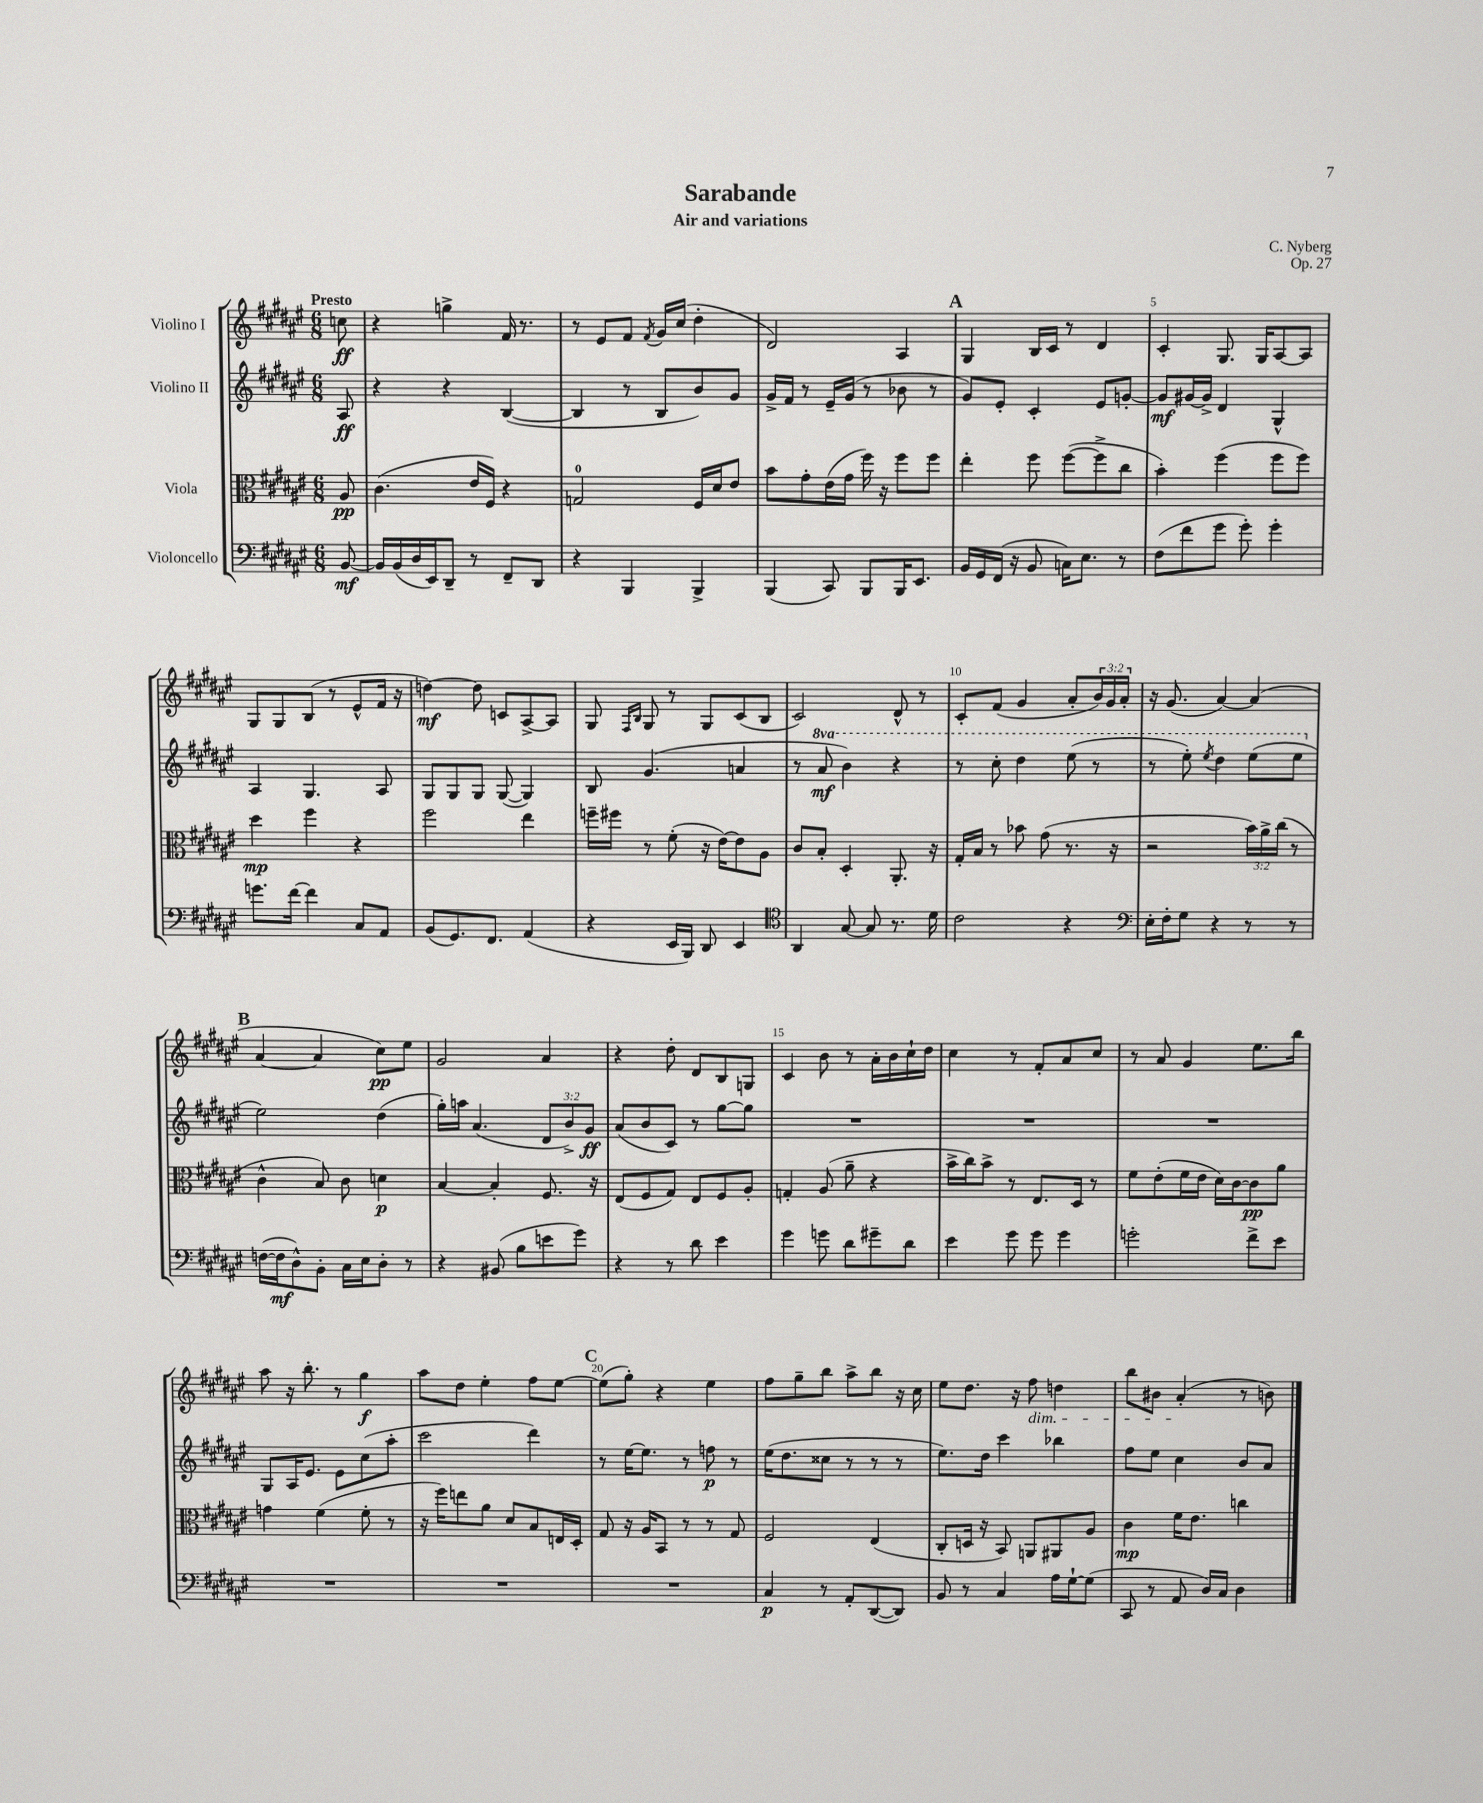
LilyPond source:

\header { title = "Sarabande" composer = "C. Nyberg" subtitle = "Air and variations" opus = "Op. 27" }
<<
\new StaffGroup <<
\new Staff = "s0" \with { instrumentName = "Violino I" } {
    \clef treble \key fis \major \numericTimeSignature \time 6/8 \override Staff.TupletNumber.text = #tuplet-number::calc-fraction-text \partial 8 \tempo "Presto"
    c''8\ff |
    r4 g''4-> fis'16 r8. |
    r8 eis'8 fis'8 \acciaccatura { fis'8 } gis'16 cis''16( dis''4-. |
    dis'2) ais4 |
    \mark \markup { \bold "A" } gis4 b16 cis'16 r8 dis'4 |
    cis'4-. gis8. gis16 ais8~ ais8 |
    gis8 gis8 b8( r8 eis'8-^ fis'16 r16 |
    d''4~\mf) d''8 c'8 ais8~-> ais8 |
    gis8 \grace { fis16 b16 } gis8 r8 gis8 cis'8( b8 |
    cis'2) dis'8-^ r8 |
    cis'8-. fis'8( gis'4 ais'8-. \tuplet 3/2 { b'16) gis'16 ais'16-. } |
    r16 gis'8.( ais'4~) ais'4( |
    \mark \markup { \bold "B" } ais'4~ ais'4 cis''8\pp) eis''8 |
    gis'2 ais'4 |
    r4 dis''8-. dis'8 b8 g8 |
    cis'4 b'8 r8 ais'16-. b'16 cis''16-! dis''16 |
    cis''4 r8 fis'8-. ais'8 cis''8 |
    r8 ais'8 gis'4 eis''8. b''16 |
    ais''8 r16 b''8.-. r8 gis''4\f |
    ais''8 dis''8 eis''4-. fis''8 eis''8~ |
    \mark \markup { \bold "C" } eis''8( gis''8-.) r4 eis''4 |
    fis''8 gis''8-- b''8 ais''8-> b''8 r16 cis''16 |
    eis''8 dis''8. r16 fis''8\dim d''4 |
    b''8 bis'8 ais'4-.\!( r8 b'8) \bar "|." |
}
\new Staff = "s1" \with { instrumentName = "Violino II" } {
    \clef treble \key fis \major \numericTimeSignature \time 6/8 \override Staff.TupletNumber.text = #tuplet-number::calc-fraction-text \set Staff.ottavationMarkups = #ottavation-simple-ordinals \partial 8
    ais8\ff |
    r4 r4 b4~( |
    b4 r8 b8 b'8) gis'8 |
    gis'16-> fis'16 r8 eis'16-- gis'16( r8 bes'8 r8 |
    \mark \markup { \bold "A" } gis'8) eis'8-. cis'4-. eis'8 g'8~-. |
    g'8\mf gis'16~ gis'16-> dis'4 gis4-^ |
    ais4 gis4. ais8 |
    gis8 gis8 gis8 gis8~( gis4) |
    b8 gis'4.( a'4 |
    r8 \ottava #1 ais''8\mf b''4) r4 |
    r8 cis'''8-. dis'''4 eis'''8( r8 |
    r8 eis'''8-.) \acciaccatura { eis'''8 } dis'''4 eis'''8( eis'''8 \ottava #0 |
    \mark \markup { \bold "B" } eis''2) dis''4( |
    gis''16-.) a''16 ais'4.( \tuplet 3/2 { dis'8 b'8->) gis'8\ff } |
    ais'8( b'8 cis'8) r8 gis''8~ gis''8 |
    R2. |
    R2. |
    R2. |
    gis8 ais16 eis'8. eis'8 cis''8( ais''8-. |
    cis'''2 dis'''4) |
    \mark \markup { \bold "C" } r8 eis''16~ eis''8. r8 f''8\p r8 |
    eis''16( dis''8. cisis''8 r8 r8 r8 |
    eis''8.) dis''16 cis'''4 bes''4 |
    fis''8 eis''8 cis''4 b'8 ais'8 \bar "|." |
}
\new Staff = "s2" \with { instrumentName = "Viola" } {
    \clef alto \key fis \major \numericTimeSignature \time 6/8 \override Staff.TupletNumber.text = #tuplet-number::calc-fraction-text \partial 8
    ais8\pp |
    cis'4.( eis'16 fis16) r4 |
    g2-0 fis16 dis'16 eis'8 |
    b'8 gis'8-. eis'16( gis'16 fis''16) r16 fis''8 fis''8 |
    \mark \markup { \bold "A" } eis''4-. fis''8 fis''8~( fis''8-> cis''8 |
    b'4-.) fis''4( fis''8 fis''8) |
    dis''4\mp fis''4 r4 |
    fis''2 eis''4 |
    f''16-- fis''16 r8 fis'8-.( r16 eis'16~) eis'8 ais8 |
    cis'8 b8-. dis4-. ais,8.-. r16 |
    gis16-. b16 r8 bes'8 gis'8( r8. r16 |
    r2 \tuplet 3/2 { b'16) ais'16-> cis''16( } r8 |
    \mark \markup { \bold "B" } cis'4-^ b8) cis'8 d'4\p |
    b4~ b4-. fis8. r16 |
    eis8( fis8 gis8) eis8 fis8 ais8-. |
    g4-. ais8( ais'8-- r4 |
    b'16-> cis''16) b'8-> r8 eis8. dis16 r8 |
    fis'8 eis'8-.( fis'16 eis'16 dis'16) cis'16~ cis'8\pp ais'8 |
    g'4 fis'4( fis'8-. r8 |
    r16 fis''16) e''8 ais'8 dis'8 b8 e16 dis16-. |
    \mark \markup { \bold "C" } gis8 r16 ais16 b,8 r8 r8 gis8 |
    fis2 eis4( |
    cis8-. d16 r16 b,8) a,8 ais,8 ais8 |
    cis'4\mp fis'16 eis'8. c''4 \bar "|." |
}
\new Staff = "s3" \with { instrumentName = "Violoncello" } {
    \clef bass \key fis \major \numericTimeSignature \time 6/8 \partial 8
    b,8~\mf |
    b,16 b,16( dis16 eis,16) dis,8-- r8 fis,8-- dis,8 |
    r4 b,,4 b,,4-> |
    b,,4( cis,8) b,,8 b,,16 eis,8. |
    \mark \markup { \bold "A" } b,16 gis,16 fis,16( r16 b,8 c16) eis8. r8 |
    fis8( fis'8 gis'8 gis'8-.) gis'4-. |
    g'8. fis'16~ fis'4 cis8 ais,8 |
    b,8( gis,8.) fis,8. ais,4( |
    r4 eis,16 b,,16) dis,8 eis,4 |
    \clef tenor ais,4 gis8~ gis8 r8. dis'16 |
    cis'2 r4 |
    \clef bass eis16-. fis16-. gis8 r4 r8 r8 |
    \mark \markup { \bold "B" } f16~( f16\mf dis8-^) b,8-. cis16 eis16 dis8-. r8 |
    r4 bis,8( b8 e'8 gis'8) |
    r4 r8 dis'8 eis'4 |
    gis'4 g'8 dis'8 gis'8-- dis'8 |
    eis'4 gis'8 gis'8 gis'4 |
    g'2-. fis'8-> eis'8 |
    R2. |
    R2. |
    \mark \markup { \bold "C" } R2. |
    cis4\p r8 ais,8-. dis,8~( dis,8) |
    b,8 r8 cis4 ais16 gis16~-! gis8( |
    cis,8 r8 ais,8 dis16) cis16 dis4 \bar "|." |
}
>>
>>
\layout { \context { \Score \override BarNumber.break-visibility = ##(#f #t #t) barNumberVisibility = #(every-nth-bar-number-visible 5) } }
